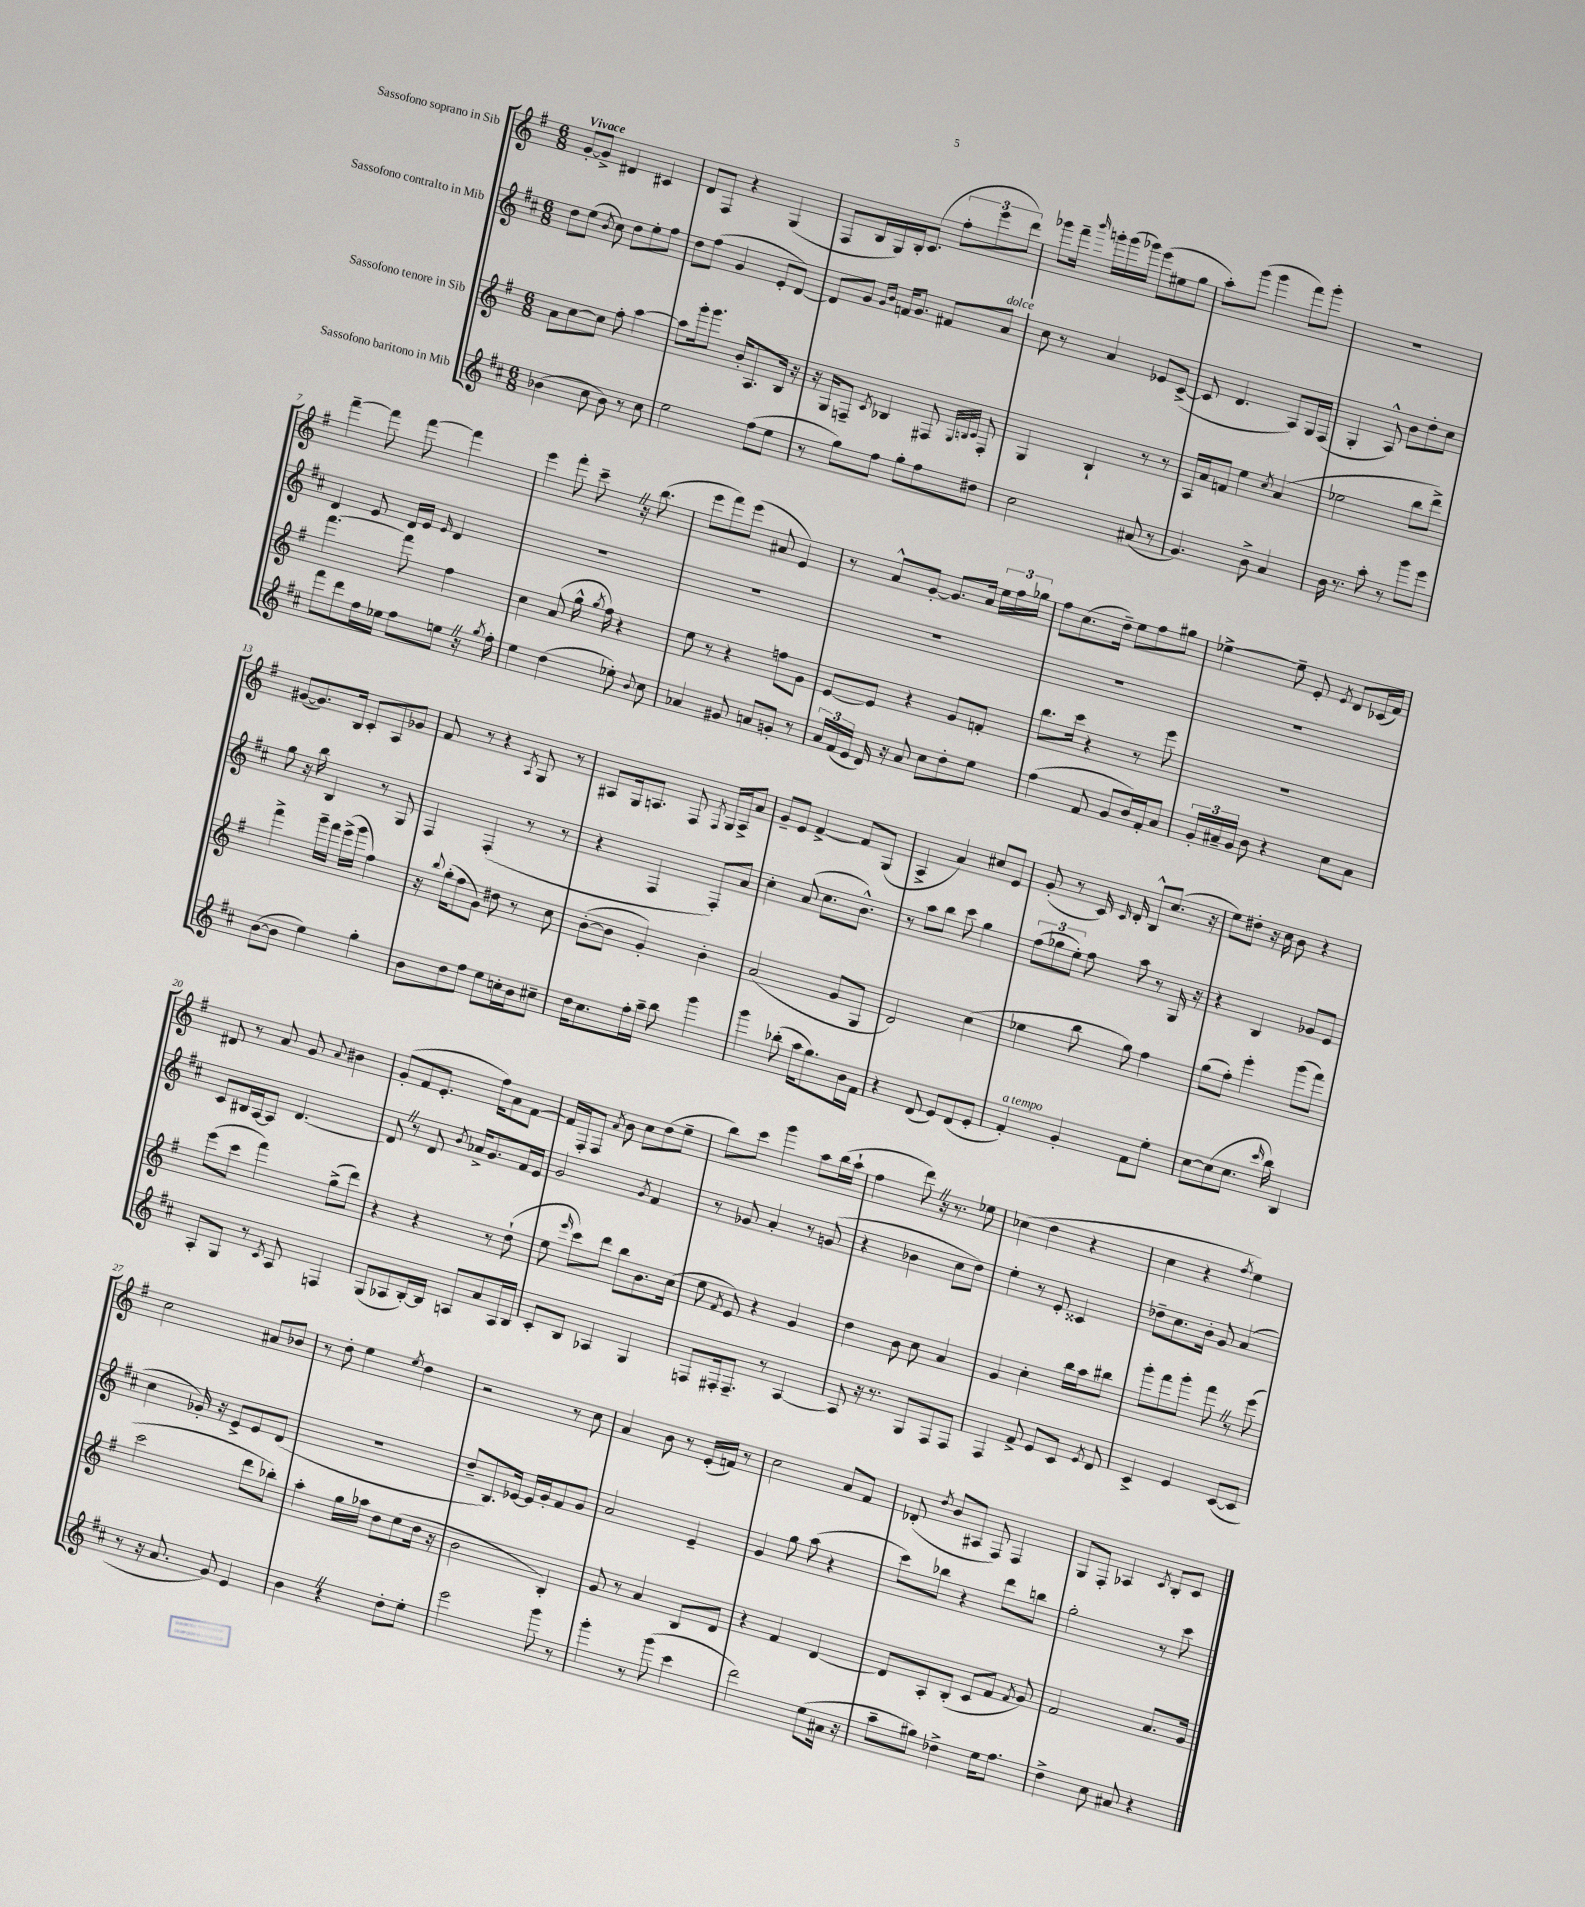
<<
\new StaffGroup <<
\new Staff = "s0" \with { instrumentName = "Sassofono soprano in Sib" } {
    \clef treble \key g \major \numericTimeSignature \time 6/8 \tempo "Vivace"
    \autoBeamOff g'8[~-. g'8]-> dis'4 cis'4 |
    d'8[ fis8] r4 g4( |
    fis8[ b16 g16) b16-. c'8.]( \tuplet 3/2 { fis''8[-. e'''8 d'''8]) } |
    ges'''8[ fis'''16]-- \grace { b'''16 } g'''16[-. g'''16( ges'''16]) e'''8[( eis''8 g''8] |
    a''8[-.) g'''8]( g'''4 fis'''8[) g'''8]-. |
    R2. |
    fis'''4~-- fis'''8 fis'''8~ fis'''4 |
    e'''4 fis'''8-. c'''8-- \once \override BreathingSign.text = \markup { \musicglyph "scripts.caesura.straight" } \breathe r16 b''8.( |
    e'''8[ fis'''8) e'''8]( ais'8 e'4) |
    r8 a'8[-^ g'8]~-. g'8.[ a'16] \tuplet 3/2 { e''16[ fis''16 ges''16] } |
    fis''8[ c''8.( d''16]--) e''8[ fis''8 gis''8] |
    ees''4~-> ees''8-- e'8-. \acciaccatura { e'8 } d'8[ ces'16( fis'16]) |
    gis'8[~( gis'8.) b16] c'8[-. a8 ges'8] |
    fis'8 r8 r4 \acciaccatura { a8 } g8 r8 |
    ais8[ g16 a8.] fis8 \acciaccatura { fis8 } g16[ a16-> a'8] |
    g'8[-- e'8] fis'4~-> fis'8[ g8]( |
    a4-> a'4) cis''8[ e'8] |
    g'8-.( r8 c'16) \grace { c'16 } d'16-. b8[-^ c''8.]( r16 |
    e''8[) dis''8]-. r16 c''16 b'8 r4 |
    dis'8 r8 a'8 g'8 \appoggiatura { a'8 } bis'4 |
    g'8[-.( fis'8 e'8.]-. fis''16[) a'8 fis'8]~ |
    fis'16[ fis16-. fis8] \acciaccatura { a'8 } b'8 c''8[ d''8( e''8]-- |
    b''8[) c'''8] g'''4 a''8[ b''16( a''16]-! |
    fis''4 d'''8) \once \override BreathingSign.text = \markup { \musicglyph "scripts.caesura.straight" } \breathe r16 r8. ees''8 |
    ces''4( d''4 r4 |
    c''4 r4 \acciaccatura { fis''8 } e''4) |
    c''2 ais'8[ bes'8] |
    r8 d''8-. e''4 \acciaccatura { e''8 } d''4 |
    r2 r8 c''8 |
    a'4 b'8 r8 e'16[-.( f'16]) r8 |
    c''2 a'8[ fis'8] |
    des'8-.( \acciaccatura { d''8 } b'8[ ais8] fis8) fis4 |
    g8[ fis8]-. aes4 \acciaccatura { c'8 } b8[-. c'8] \bar "|." |
}
\new Staff = "s1" \with { instrumentName = "Sassofono contralto in Mib" } {
    \clef treble \key d \major \numericTimeSignature \time 6/8
    \autoBeamOff d''8[ e''8]( \acciaccatura { b'8 } cis''8) d''8[ e''8-. fis''8] |
    d''8[ fis''8]( g'4 e'8[-. d'8]~) |
    d'8[ g'8] \grace { g'16[ b'16] } f'16[ g'8.] fis'8[ a'8]^\markup { \italic "dolce" } |
    cis''8 r8 a'4 ees'8[ cis'8]~->( |
    cis'8 d'4. a8[) g16 fis16]( |
    g4-. a8-^) b'8[ d''8-. cis''8] |
    d'4 e'8 d'16[ e'16] \grace { e'16 } d'4 |
    R2. |
    R2. |
    R2. |
    R2. |
    R2. |
    g''8 r16 b''16 b4 r8 g8 |
    fis4 fis4-.( r8 r8 |
    r4 fis4 fis8[-.) a'8] |
    cis''4-. a'8( cis''8.[ b'8.]-^) |
    r8 a''8[ b''8] cis'''8 g''4 |
    \tuplet 3/2 { fis''8[( ges''8 e''8]-.) } fis''8 a''8 r8 g16 r16 |
    r4 b4 ges'8[ e'8] |
    cis'8[ bis16 a16~ a8] d'4.~ |
    d'8 \once \override BreathingSign.text = \markup { \musicglyph "scripts.caesura.straight" } \breathe r8 d'8 \acciaccatura { b'8 } aes'16[-> g'8. fis'16 e'16] |
    g'2 \acciaccatura { g'8 } fis'4 |
    r8 ges'8 a'4-. r8 g'8( |
    r4 bes'4 cis''8[ d''8]) |
    e''4-. r8 e'8-. cisis'4 |
    des''8[-- cis''8. b'16]-. g'8 a'4( |
    cis''4 ges'16-.) r16 e'8[-> e'8 d'8]( |
    R2. |
    d''8[-- b8.) ees'16]~ ees'16[ g'16-. fis'8 g'8] |
    a'2 e'4-- |
    g'4 g''8 a''8( r4 |
    cis'''8[) bes''8] r4 d'''8[ b''8] |
    g''2-. r8 cis'''8 \bar "|." |
}
\new Staff = "s2" \with { instrumentName = "Sassofono tenore in Sib" } {
    \clef treble \key g \major \numericTimeSignature \time 6/8
    \autoBeamOff a'8[ c''8~ c''8] fis''8-. a''4~ |
    a''8[ g'''16-. g'''8.] b'16[-. a8. b16] r16 |
    r16 g16[ f8]-- \acciaccatura { c'8 } bes4 fis8 \grace { g32[ b32 c'32] } fis8-. |
    g4 b4-! r8 r8 |
    a16[ a'16 f'8] e''4 \acciaccatura { c''8 } a'4( |
    ees''2 b''8[ d'''8]->) |
    fis'''4.~ fis'''8 fis''4 |
    c''4 a'8( g''16-^ \acciaccatura { g''8 } fis''16) r4 |
    e''8 r8 r4 f''8[ g'8] |
    e'8[~ e'8] r4 g'8[ f'8]-. |
    b''8.[ c'''16] r4 r8 e'''8 |
    R2. |
    fis'''4-> g'''16[-- fis'''16] e'''16[->( g'''16] fis''4) |
    r16 \appoggiatura { b''8 } g''16[-.( fis''8 g'8]) dis''8 r8 c''8 |
    b'8[~-.( b'8] g'4-.) b'4-. |
    a'2( g'8[ g8] |
    d'2) c''4( |
    ees''4 b''8 g''8) fis''4 |
    g''8[( fis''8]-.) e'''4-. g'''8[( fis'''8]) |
    e'''8[( c'''8] fis'''4) g''8[->( d'''8]) |
    r4 r4 r8 d''8-!( |
    e''8 \grace { e'''16 } c'''8[) d'''8] b''8[ b'8. c''16]( |
    e''8 \acciaccatura { fis'8 } e'8) r4 g'4 |
    d''4 b'8 c''8 a'4 |
    g'4 c''4-. b''16[ a''16 bis''8] |
    g'''8[-. fis'''8 g'''8]-. fis'''8 \once \override BreathingSign.text = \markup { \musicglyph "scripts.caesura.straight" } \breathe r8 e'''8( |
    c'''2 d'''8[ bes''8]-.) |
    a''4-. g''16[ aes''16] d''8[ e''8( d''16] r16 |
    b'2 b4-.) |
    g'8 r8 a'4 b8[ d'8] |
    r4 fis'4 d'4~ |
    d'8[ a8-. b8]-.( c'8[ fis'8] \acciaccatura { fis'8 } g'8) |
    fis'2 a'8.[ g'16] \bar "|." |
}
\new Staff = "s3" \with { instrumentName = "Sassofono baritono in Mib" } {
    \clef treble \key d \major \numericTimeSignature \time 6/8
    \autoBeamOff bes'4( cis''8 bes'8) r8 cis''8 |
    e''2 fis''8[( e''8] |
    r8 g''8[) fis''8] g''8[-. fis''8 dis''8] |
    cis''2 ais'8( r8 |
    g'4.) b'8-> a'4 |
    b'16 r8. a''8-. r8 g'''8[ e'''8] |
    fis'''8[ d'''8 fis''16 ees''16] fis''8[ e''8] \once \override BreathingSign.text = \markup { \musicglyph "scripts.caesura.straight" } \breathe r16 \acciaccatura { g''8 } fis''16-. |
    e''4 d''4( ees''8-.) \appoggiatura { b'8 } cis''8 |
    aes'4 gis'8 a'8[ g'8]-. r8 |
    \tuplet 3/2 { a'16[ fis'16( e'16] } d'16) r16 a'8 cis''8[ d''8-. e''8] |
    fis''4( fis'8 g'8[ b'16) fis'16-. a'8] |
    \tuplet 3/2 { g'16[-. ais'16-- g'16] } b'8 r4 cis''8[ ais'8] |
    b'8[~( b'8] e''4) g''4-. |
    b'8[ d''8 fis''8] e''8[ c''16-. b'16 cis''8]-- |
    d''16[ cis''8. fis''16-. a''16]-- b''8 g'''4 |
    g'''4 bes''8-.( a''16[ g''8.) b'16 fis'16] |
    r4 d'8( e'8[) d'8( e'8]-. |
    fis'4-.^\markup { \italic "a tempo" }) g'4-. fis'8[ e''8]-. |
    cis''8[~ cis''8( cis''8.] \grace { cis'''16 } b''16) b4 |
    a8[-. g8] r8 \acciaccatura { cis'8 } a8 f4 |
    g8[( aes8 b16~-.) b16] a8[ a'8 a16 b16] |
    cis'8[-. b8] aes4 g4 |
    f8[ fis16-. fis8.]-- r8 a4~ |
    a8 r16 r8. g8[ fis8 fis8] |
    fis4 fis'8-> e'8[ cis'8] \acciaccatura { e'8 } d'8 |
    cis'4-> e'4 cis'8[~( cis'8] |
    r8 r16 a'8. g'8) e'4 |
    b'4 \once \override BreathingSign.text = \markup { \musicglyph "scripts.caesura.straight" } \breathe r4 d''8[-. e''8]-. |
    e'''2 g'''8 r8 |
    g'''4-. r8 g'''8( cis'''4 |
    d'''2) e''8[( ais'16] r16 |
    a''8[-- gis''8]) des''4-> e''16[ fis''8.] |
    d''4-> cis''8 ais'8 r4 \bar "|." |
}
>>
>>
